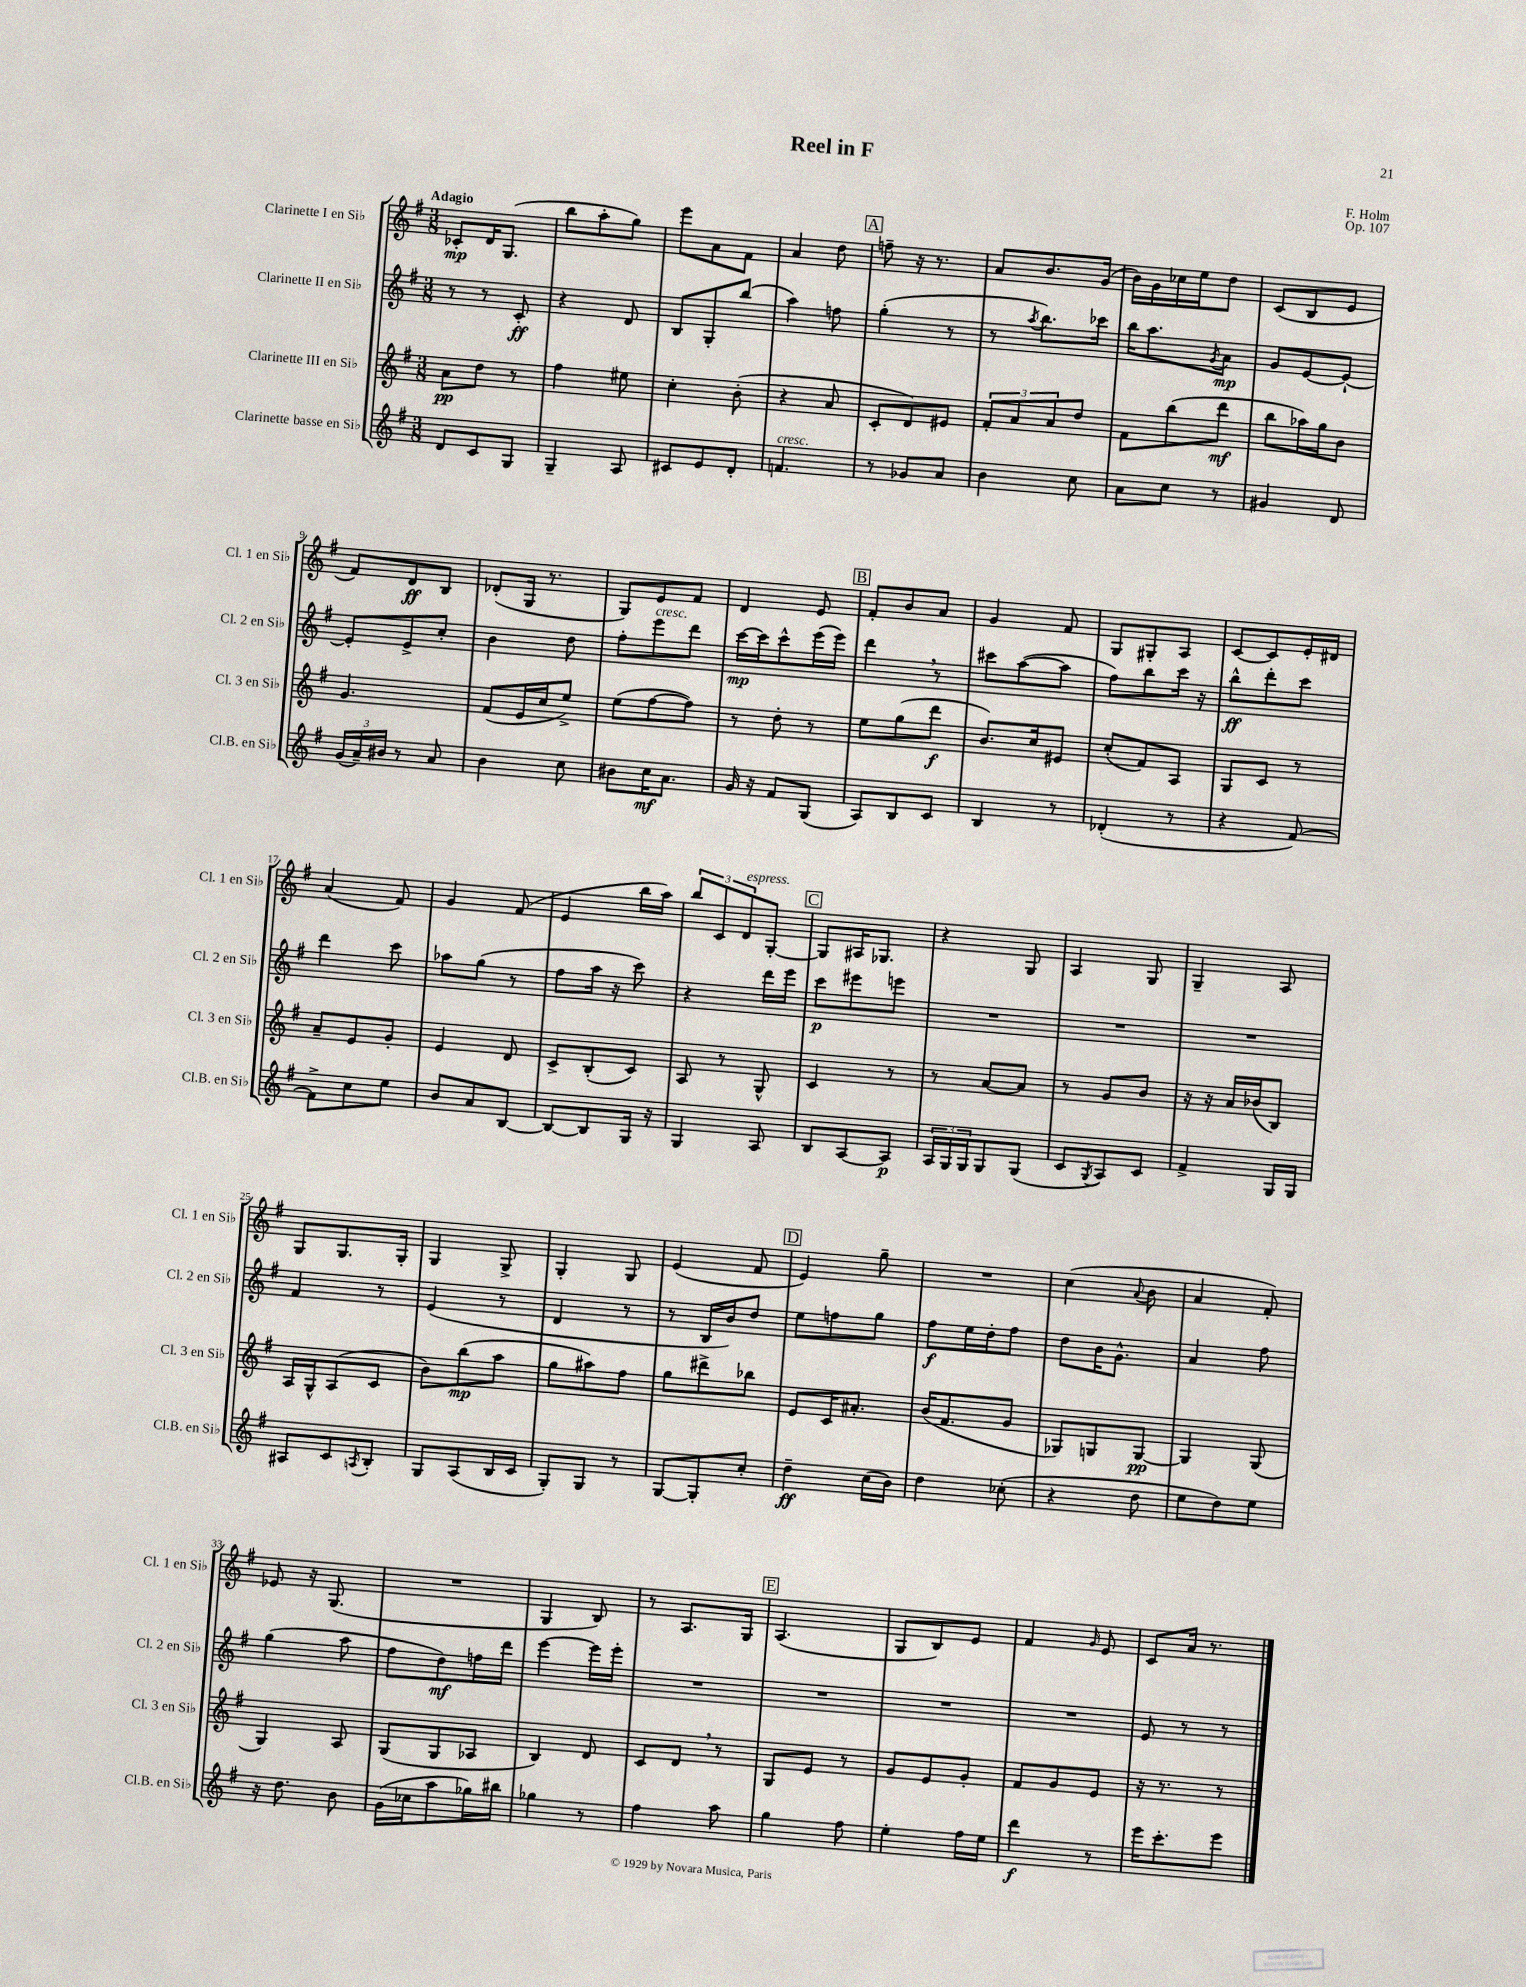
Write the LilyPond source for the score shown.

\header { title = "Reel in F" composer = "F. Holm" opus = "Op. 107" }
<<
\new StaffGroup <<
\new Staff = "s0" \with { instrumentName = "Clarinette I en Sib" shortInstrumentName = "Cl. 1 en Sib" } {
    \clef treble \key g \major \numericTimeSignature \time 3/8 \tempo "Adagio"
    ces'8-.\mp d'16 g8.( |
    b''8 a''8-. g''8) |
    e'''8 a'8 fis'8 |
    a'4 d''8 |
    \mark \markup { \box "A" } f''8-- r16 r8. |
    a'8 b'8. g'16( |
    b'16) g'16 ces''16 e''16 d''8 |
    c'8( b8 e'8 |
    fis'8) d'8\ff b8 |
    des'8-.( g16 r8. |
    g8) e'8 fis'8 |
    d'4 e'8 |
    \mark \markup { \box "B" } fis'8-. b'8 a'8 |
    g'4 fis'8 |
    g8 gis8-. a8 |
    c'8~ c'8 e'16-. dis'16 |
    a'4( fis'8) |
    g'4 fis'8( |
    e'4 b''16 a''16) |
    \tuplet 3/2 { b''8 c'8 d'8^\markup { \italic "espress." } } g8~-. |
    \mark \markup { \box "C" } g8 ais16 ges8. |
    r4 g8 |
    a4 g8 |
    g4-- a8 |
    g8 g8. g16-. |
    g4 g8-> |
    g4-. g8 |
    e'4( fis'8 |
    \mark \markup { \box "D" } e'4) g''8-- |
    R4. |
    c''4( \appoggiatura { a'8 } b'8 |
    a'4 fis'8-.) |
    ees'8 r16 g8.( |
    R4. |
    g4 b8) |
    r8 a8. g16 |
    \mark \markup { \box "E" } a4.( |
    g8 b8) e'8 |
    fis'4 \grace { g'16 } e'8 |
    c'8 a'16 r8. \bar "|." |
}
\new Staff = "s1" \with { instrumentName = "Clarinette II en Sib" shortInstrumentName = "Cl. 2 en Sib" } {
    \clef treble \key g \major \numericTimeSignature \time 3/8
    r8 r8 c'8-.\ff |
    r4 d'8 |
    b8 g8-. b''8( |
    a''4) f''8 |
    \mark \markup { \box "A" } g''4-.( r8 |
    r8 \acciaccatura { a''8 } b''8.) ces'''16 |
    b''16 a''8. \acciaccatura { g'8 } a'8\mp |
    g'8 e'8~ e'8~-! |
    e'8-. e'8-> c''8-. |
    b'4 d''8 |
    fis''8-. e'''8^\markup { \italic "cresc." } d'''8 |
    c'''16~\mp c'''16 c'''8-^ e'''16( e'''16) |
    \mark \markup { \box "B" } d'''4 \breathe r8 |
    cis'''8 a''8~( a''8 |
    fis''8) b''8 c'''16 r16 |
    b''8-^\ff d'''8-. c'''8 |
    d'''4 c'''8 |
    aes''8 g''8( r8 |
    fis''8 a''16 r16 c'''8) |
    r4 d'''16 e'''16 |
    \mark \markup { \box "C" } c'''8\p eis'''8 e'''8 |
    R4. |
    R4. |
    R4. |
    fis'4 r8 |
    e'4( r8 |
    d'4 r8 |
    r8 b16 b'16) d''8 |
    \mark \markup { \box "D" } e''8 f''8 g''8 |
    fis''8\f e''16 d''16-. fis''8 |
    d''8 b'16 g'8.-^ |
    a'4 fis''8 |
    g''4( a''8 |
    fis''8 d''8\mf) f''16 d'''16 |
    e'''4~ e'''16 e'''16-. |
    R4. |
    \mark \markup { \box "E" } R4. |
    R4. |
    R4. |
    e'8 r8 r8 \bar "|." |
}
\new Staff = "s2" \with { instrumentName = "Clarinette III en Sib" shortInstrumentName = "Cl. 3 en Sib" } {
    \clef treble \key g \major \numericTimeSignature \time 3/8
    a'8\pp d''8 r8 |
    fis''4 eis''8 |
    c''4-. b'8-.( |
    r4 a'8 |
    \mark \markup { \box "A" } c'8-. d'8) eis'8 |
    \tuplet 3/2 { fis'8-. a'8 a'8 } d''8 |
    fis'8 b''8( d'''8\mf |
    b''8 aes''16) g''16 b'8 |
    g'4. |
    fis'8( e'16 c''16 e''8->) |
    e''8( fis''8~ fis''8) |
    r8 d''8-. r8 |
    \mark \markup { \box "B" } e''8 g''8( d'''8\f |
    b'8.) c''16 eis'8 |
    c''8-.( fis'8) a8 |
    g8 c'8 r8 |
    a'8-- e'8 g'8-. |
    e'4 d'8 |
    c'8-> b8-.( c'8) |
    a8 r8 g8-^ |
    \mark \markup { \box "C" } c'4 r8 |
    r8 a'8~ a'8 |
    r8 g'8 b'8 |
    r16 r16 a'16 bes'16( b8) |
    a16 g16-^ a8( c'8 |
    b'8) b''8\mp( a''8 |
    g''8 ais''8) fis''8 |
    g''8 dis'''8-> bes''8 |
    \mark \markup { \box "D" } e'8 c'16 ais'8.-. |
    b'16( fis'8. g'8 |
    ges8) g8 g8~\pp |
    g4 g8( |
    g4) a8 |
    g8( g8 aes8 |
    b4) d'8 |
    c'8 d'8 \breathe r8 |
    \mark \markup { \box "E" } g8 e'8 r8 |
    g'8 e'8 g'8-. |
    fis'8 g'8 e'8 |
    r16 r8. r8 \bar "|." |
}
\new Staff = "s3" \with { instrumentName = "Clarinette basse en Sib" shortInstrumentName = "Cl.B. en Sib" } {
    \clef treble \key g \major \numericTimeSignature \time 3/8
    d'8 c'8 g8 |
    g4-- a8 |
    cis'8 e'8 d'8-. |
    f'4.^\markup { \italic "cresc." } |
    \mark \markup { \box "A" } r8 ges'8 a'8 |
    b'4 c''8 |
    a'8 c''8 r8 |
    gis'4 d'8 |
    \tuplet 3/2 { g'16( a'16--) bis'16 } r8 a'8 |
    b'4 c''8 |
    bis'8 c''16\mf a'8. |
    g'16 r16 fis'8 g8( |
    \mark \markup { \box "B" } a8) b8 c'8 |
    b4 r8 |
    des'4-.( r8 |
    r4 fis'8~) |
    fis'8-> c''8 e''8 |
    b'8 a'8 b8~ |
    b8~ b8 g16 r16 |
    g4 a8 |
    \mark \markup { \box "C" } b8 a8~ a8\p |
    \tuplet 3/2 { a16 g16 g16 } g8 g8( |
    c'8 \acciaccatura { g8 } a8) c'8 |
    fis'4-> g16 g16 |
    ais8 c'8 \acciaccatura { a8 } b8-. |
    g8 a8( b16 c'16 |
    g8-.) g8 r8 |
    g8~ g8-. c''8-. |
    \mark \markup { \box "D" } d''4--\ff c''16( b'16) |
    d''4 ces''8-.( |
    r4 d''8 |
    e''8 d''8) e''8 |
    r16 d''8. b'8 |
    g'16( ces''16 a''8 ges''16) bis''16 |
    ges''4 r8 |
    fis''4 a''8 |
    \mark \markup { \box "E" } g''4 fis''8 |
    e''4-. fis''16 e''16 |
    d'''4\f r8 |
    e'''16 c'''8.-. e'''8 \bar "|." |
}
>>
>>
